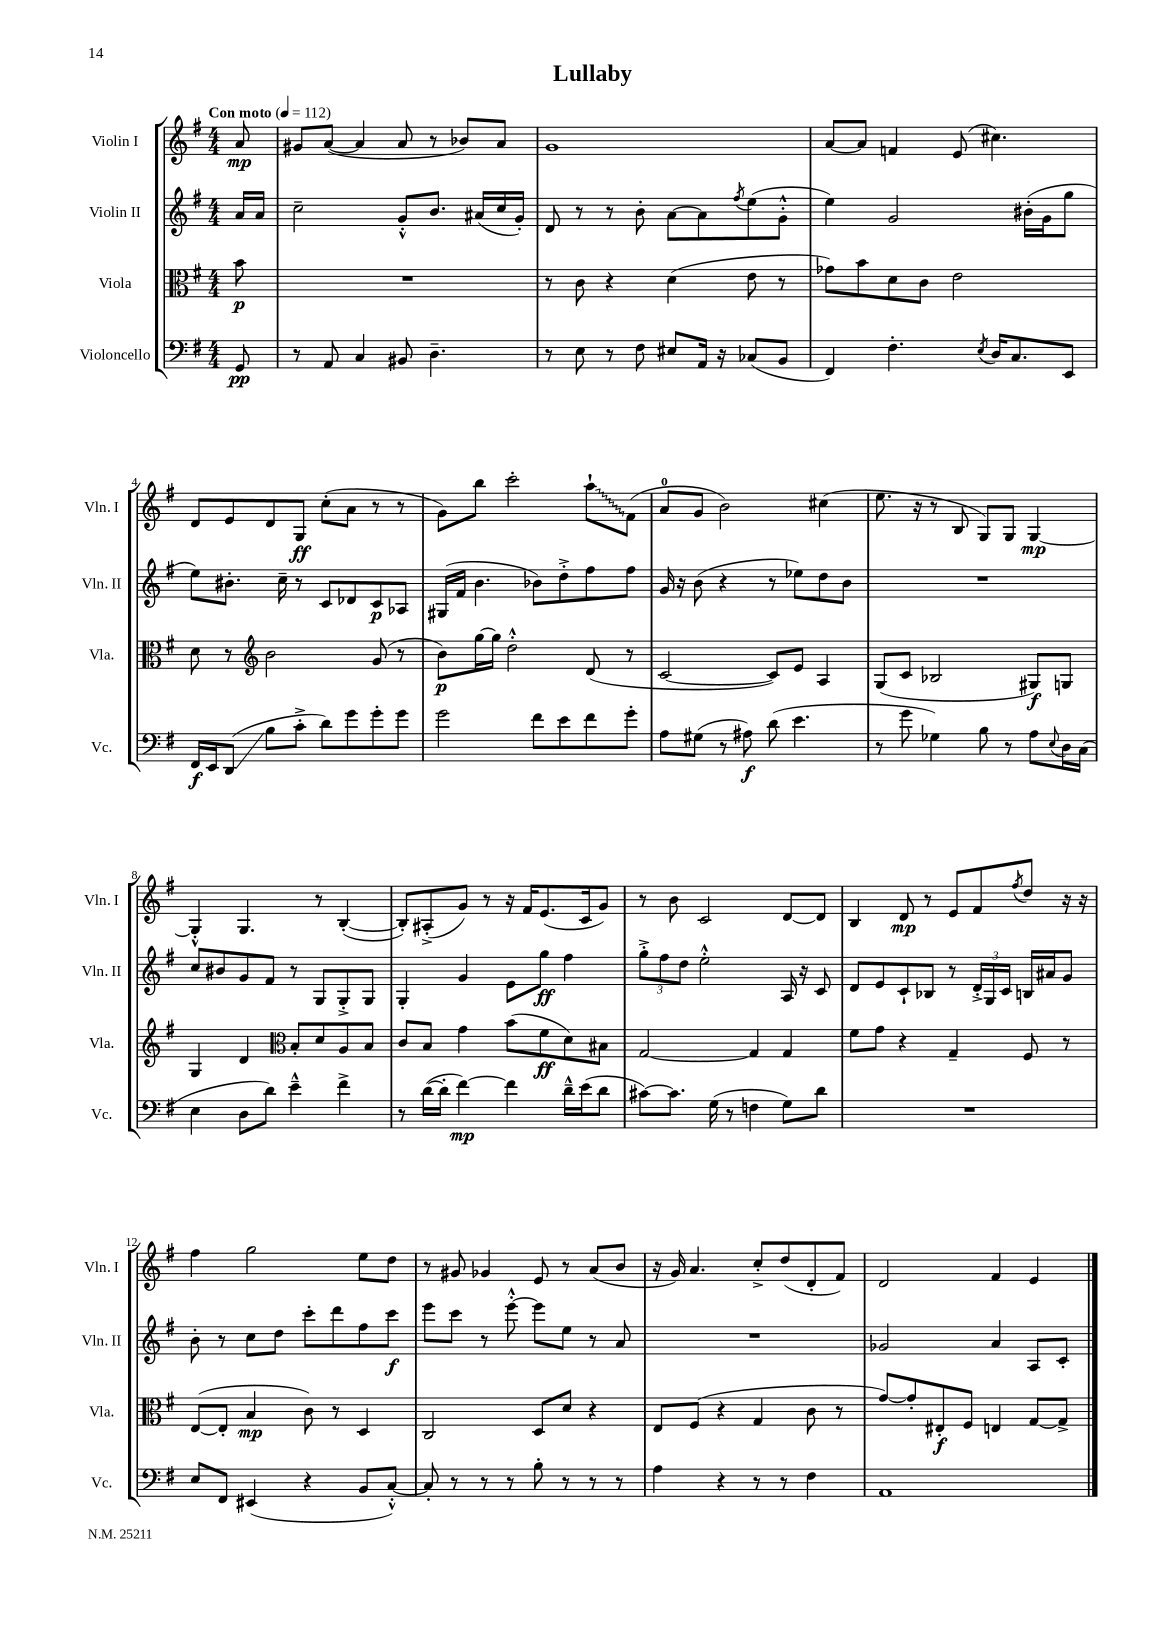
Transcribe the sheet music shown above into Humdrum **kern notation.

**kern	**kern	**kern	**kern
*staff4	*staff3	*staff2	*staff1
*clefF4	*clefC3	*clefG2	*clefG2
*k[f#]	*k[f#]	*k[f#]	*k[f#]
*M4/4	*M4/4	*M4/4	*M4/4
*MM112	*MM112	*MM112	*MM112
8GG/	8b\	16a/LL	8a/
.	.	16a/JJ	.
=	=	=	=
8r	1r	2cc~\	8g#/L
8AA/	.	.	([8a/J
4C/	.	.	4a/]
8BB#/	.	8g'^^/L	8a/
4.D~\	.	8.b/J	8r
.	.	.	8b-/L)
.	.	(16a#/LL	.
.	.	16cc/	8a/J
.	.	16g'/JJ)	.
=	=	=	=
8r	8r	8d/	1g
8E\	8c\	8r	.
8r	4r	8r	.
8F#\	.	8b'\	.
8E#/L	(4d\	[8a\L	.
16AA/Jk	.	8a\]	.
16r	.	.	.
.	.	8qff#/	.
(8C-/L	8e\	(8ee\	.
8BB/J	8r	8g'^^\J	.
=	=	=	=
4FF#/)	8g-\L)	4ee\)	[8a/L
.	8b\	.	8a/]J
4.F#'\	8d\	2g/	4f/
.	8c\J	.	.
.	2e\	.	(8e/
8qE/	.	.	.
16D/LK	.	.	4.cc#\)
8.C/	.	.	.
.	.	(16b#'\LL	.
.	.	16g\J	.
8EE/J	.	8gg\J	.
=	=	=	=
16FF#/LL	8d\	8ee\L)	8d/L
16EE/J	.	.	.
(8DD/J	8r	8.b#'\J	8e/
*	*clefG2	*	*
8B\L	2b\	.	8d/
.	.	16cc~\	.
8c'^\J	.	8r	8G/J
8d\L)	.	8c/L	(8cc'\L
8g\	.	8d-/	8a\J
8g'\	(8g/	8c/	8r
8g\J	8r	8A-/J	8r
=	=	=	=
2g\	8b\L)	(16G#/LL	8g\L)
.	.	16f#/JJ	.
.	[16gg\L	4.b\	8bb\J
.	16gg\]JJ	.	.
.	2dd'^^\	.	2ccc'\
8f#\L	.	8b-\L)	.
8e\	.	8dd'^\	.
8f#\	(8d/	8ff#\	8aa`\L
8g'\J	8r	8ff#\J	(8f#\J
=	=	=	=
8A\L	[2c/	16g/	8a/L
.	.	16r	.
(8G#\J	.	(8b\	8g/J
8r	.	4r	2b\)
8A#\)	.	.	.
(8d\	8c/]L)	8r	.
4.e\	8e/J	8ee-\L)	.
.	4A/	8dd\	(4cc#\
.	.	8b\J	.
=	=	=	=
8r	(8G/L	1r	8.ee\
8g\	8c/J	.	.
.	.	.	16r
4G-\)	2B-/	.	8r
.	.	.	8B/
8B\	.	.	8G/L)
8r	.	.	8G/J
8A\L	8G#/L)	.	[4G/
8qqE/	.	.	.
16D\L	8G/J	.	.
(16C\JJ	.	.	.
=	=	=	=
4E\	4G/	8cc/L	4G'^^/]
.	.	8b#/	.
8D\L	4d/	8g/	4.G/
8d\J)	.	8f#/J	.
*	*clefC3	*	*
4e~^^\	8B'/L	8r	.
.	8d/	8G/L	8r
4f#^\	8A/	8G'^/	([4B'/
.	8B/J	8G/J	.
=	=	=	=
8r	8c/L	4G'/	8B'/]L)
([16d\LL	8B/J	.	(8A#'^/
16d'\]JJ	.	.	.
[4f#\)	4g\	4g/	8g/J)
.	.	.	8r
4f#\]	(8b\L	8e\L	16r
.	.	.	16f#/LK
.	8f#\	8gg\J	(8.e/
16d~^^\LL	8d\)	4ff#\	.
(16e\J	.	.	16c/k
8d\J	8B#\J	.	8g/J)
=	=	=	=
[8c#\L)	[2G/	12gg'^\L	8r
.	.	12ff#\	.
8.c#\]J	.	.	8b\
.	.	12dd\J	.
.	.	2ee'^^\	2c/
(16G\	.	.	.
8r	.	.	.
4F\	4G/]	.	.
8G\L)	4G/	16A/	[8d/L
.	.	16r	.
8d\J	.	8c/	8d/]J
=	=	=	=
1r	8f#\L	8d/L	4B/
.	8g\J	8e/	.
.	4r	8c`/	8d/
.	.	8B-/J	8r
.	4G~/	8r	8e/L
.	.	24d'^/LL	8f#/
.	.	24G/	.
.	.	24c/JJ	.
.	.	.	8qff#/
.	8F#/	16B/LL	8dd/J
.	.	16a#/J	.
.	8r	8g/J	16r
.	.	.	16r
=	=	=	=
8E/L	([8E/L	8b'\	4ff#\
8FF#/J	8E'/]J	8r	.
(4EE#/	4B/	8cc\L	2gg\
.	.	8dd\J	.
4r	8c\)	8ccc'\L	.
.	8r	8ddd\	.
8BB/L	4D/	8ff#\	8ee\L
[8C'^^/J)	.	8ccc\J	8dd\J
=	=	=	=
8C'/]	2C/	8eee\L	8r
8r	.	8ccc\J	8g#/
8r	.	8r	4g-/
8r	.	[8eee'^^\	.
8B'\	8D/L	8eee\]L	8e/
8r	8d/J	8ee\J	8r
8r	4r	8r	(8a/L
8r	.	8a/	8b/J
=	=	=	=
4A\	8E/L	1r	16r
.	.	.	16g/)
.	(8F#/J	.	4.a/
4r	4r	.	.
8r	4G/	.	8cc'^/L
8r	.	.	(8dd/
4F#\	8c\	.	8d'/
.	8r	.	8f#/J)
=	=	=	=
1AA	[8g/L)	2g-/	2d/
.	8g'/]	.	.
.	8E#'/	.	.
.	8F#/J	.	.
.	4E/	4a/	4f#/
.	[8G/L	8A/L	4e/
.	8G^/]J	8c'/J	.
==	==	==	==
*-	*-	*-	*-
